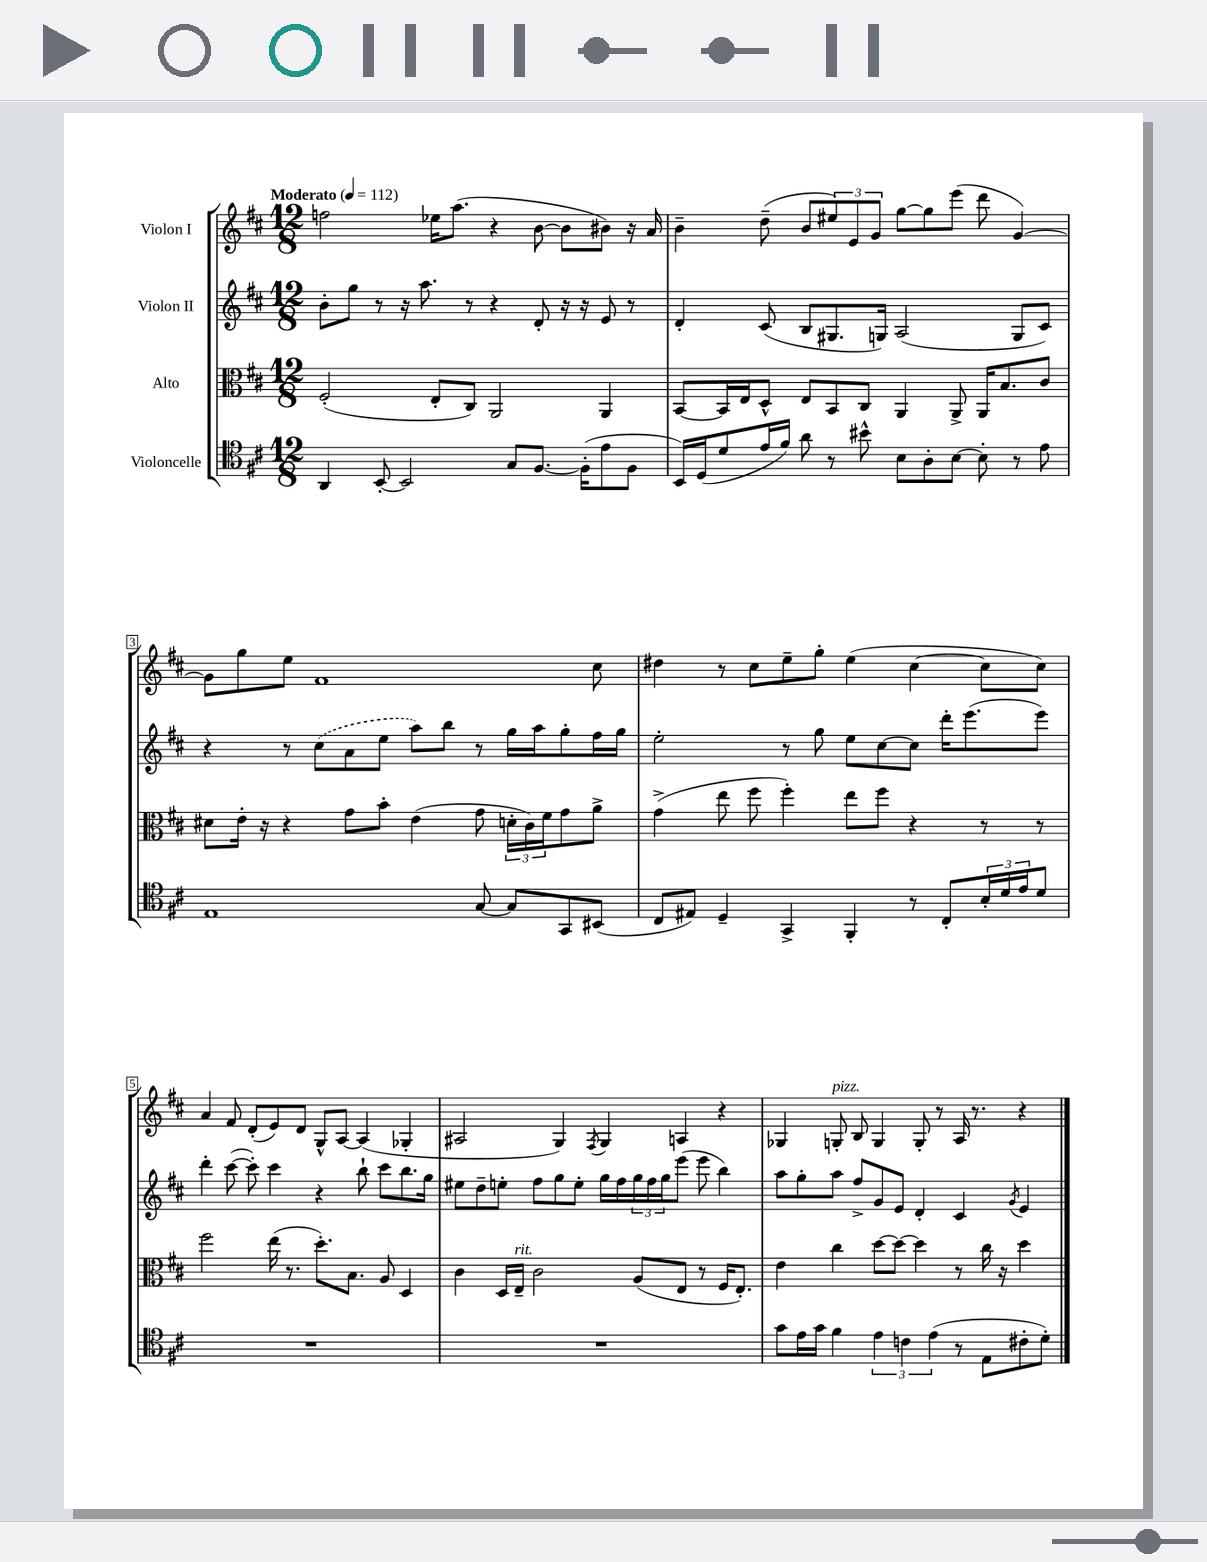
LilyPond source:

<<
\new StaffGroup <<
\new Staff = "s0" \with { instrumentName = "Violon I" } {
    \clef treble \key d \major \numericTimeSignature \time 12/8 \tempo "Moderato" 4 = 112
    f''2 ees''16 a''8.( r4 b'8~ b'8 bis'8) r16 a'16 |
    b'4-- d''8--( b'8 \tuplet 3/2 { eis''8) e'8 g'8 } g''8~ g''8 e'''8( d'''8 g'4~) |
    g'8 g''8 e''8 fis'1 cis''8 |
    dis''4 r8 cis''8 e''8-- g''8-. e''4( cis''4~ cis''8 cis''8) |
    a'4 fis'8 d'8-.( e'8) d'8 g8-^ a8~ a4( ges4-. |
    ais2 g4) \acciaccatura { fis8 } g4 a4 r4 |
    ges4 g8-.^\markup { \italic "pizz." } b8 g4 g8-. r8 a16 r8. r4 \bar "|." |
}
\new Staff = "s1" \with { instrumentName = "Violon II" } {
    \clef treble \key d \major \numericTimeSignature \time 12/8
    b'8-. g''8 r8 r16 a''8. r8 r4 d'8-. r16 r16 e'8 r8 |
    d'4-. cis'8( b8 gis8. g16) a2( g8 cis'8) |
    r4 r8 \once \slurDashed cis''8( a'8 e''8 a''8) b''8 r8 g''16 a''16 g''8-. fis''16 g''16 |
    e''2-. r8 g''8 e''8 cis''8~ cis''8 d'''16-. e'''8.( e'''8) |
    d'''4-. cis'''8~( cis'''8-.) cis'''4 r4 b''8-! cis'''8 b''8. g''16 |
    eis''8 d''8-- e''8-. fis''8 g''8 e''8-. g''16 fis''16 \tuplet 3/2 { g''16 fis''16 g''16 } e'''8( e'''8 b''4) |
    a''8 g''8-. a''8 fis''8-> g'8 e'8 d'4-. cis'4 \acciaccatura { g'8 } e'4 \bar "|." |
}
\new Staff = "s2" \with { instrumentName = "Alto" } {
    \clef alto \key d \major \numericTimeSignature \time 12/8
    fis2-.( e8-. cis8) a,2 a,4 |
    b,8~ b,16 e16 d8-^ e8 b,8 cis8 a,4 a,8-> a,16 b8. cis'8 |
    dis'8 e'16-. r16 r4 g'8 b'8-. e'4( g'8 \tuplet 3/2 { d'16-. cis'16) fis'16 } g'8 a'8-> |
    g'4->( e''8 fis''8 fis''4-.) e''8 fis''8 r4 r8 r8 |
    fis''2 e''16( r8. d''8.-.) b8. a8 d4 |
    cis'4 d16 e16--^\markup { \italic "rit." } cis'2 a8( e8 r8 fis16 e8.-.) |
    e'4 cis''4 d''8~ d''8~ d''4 r8 cis''16 r16 d''4 \bar "|." |
}
\new Staff = "s3" \with { instrumentName = "Violoncelle" } {
    \clef tenor \key d \major \numericTimeSignature \time 12/8
    a,4 b,8~-. b,2 g8 fis8.~ fis16-.( e'8 fis8 |
    b,16) d16( d'8 e'16 fis'16) a'8 r8 bis'8-^ b8 a8-. b8~ b8-. r8 e'8 |
    e1 g8~ g8 g,8 bis,8( |
    cis8 eis8) d4-- g,4-> fis,4-. r8 cis8-. \tuplet 3/2 { b16-. d'16 e'16 } d'8 |
    R1. |
    R1. |
    g'8 e'16 g'16 fis'4 \tuplet 3/2 { e'4 c'4 e'4( } r8 e8 cis'8-. d'8-.) \bar "|." |
}
>>
>>
\layout { \context { \Score \override BarNumber.stencil = #(make-stencil-boxer 0.1 0.3 ly:text-interface::print) } }
